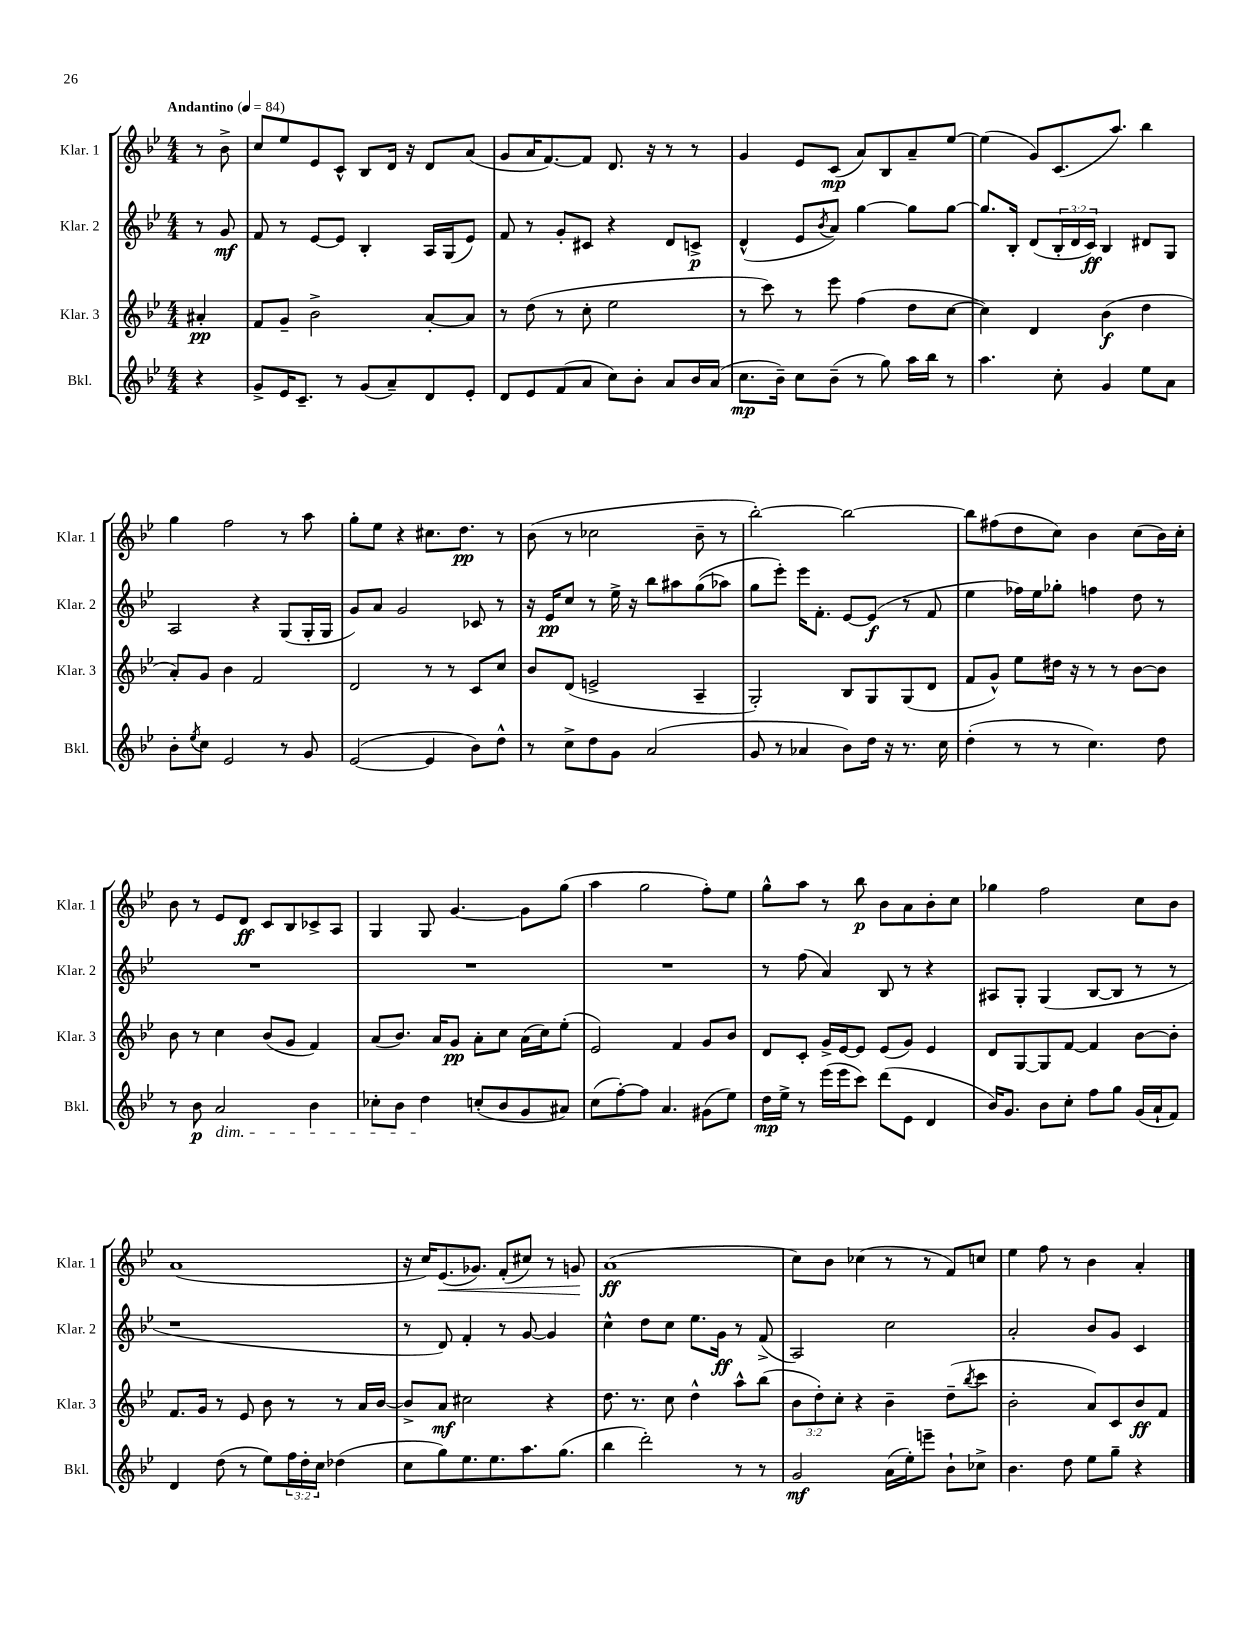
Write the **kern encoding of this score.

**kern	**kern	**kern	**kern
*staff4	*staff3	*staff2	*staff1
*clefG2	*clefG2	*clefG2	*clefG2
*k[b-e-]	*k[b-e-]	*k[b-e-]	*k[b-e-]
*M4/4	*M4/4	*M4/4	*M4/4
*MM84	*MM84	*MM84	*MM84
4r	4a#'	8r	8r
.	.	8g	8b-^
=	=	=	=
8g^	8f	8f	8cc
16e-	8g~	8r	8ee-
8.c~	.	.	.
.	2b-^	[8e-	8e-
8r	.	8e-]	8c^^
(8g	.	4B-'	8B-
8a~)	.	.	16d
.	.	.	16r
8d	[8a'	16A	8d
.	.	(16G	.
8e-'	8a]	8e-)	(8a
=	=	=	=
8d	8r	8f	8g
8e-	(8dd	8r	16a
.	.	.	[8.f)
(8f	8r	8g'	.
8a	8cc'	8c#	8f]
8cc)	2ee-	4r	8.d
8b-'	.	.	.
.	.	.	16r
8a	.	8d	8r
16b-	.	8c^	8r
(16a	.	.	.
=	=	=	=
8.cc	8r	(4d^^	4g
.	8ccc)	.	.
16b-~)	.	.	.
8cc	8r	8e-	8e-
.	.	8qb-	.
(8b-~	8eee-	8a)	(8c
8r	(4ff	[4gg	8a)
8gg)	.	.	8B-
16aa	8dd	8gg]	8a~
16bb-	.	.	.
8r	[8cc	[8gg	[8ee-
=	=	=	=
4.aa	4cc])	8.gg]	(4ee-]
.	.	16B-'	.
.	4d	(8d	8g)
8cc'	.	24B-'	(8.c
.	.	24d	.
.	.	24c)	.
4g	(4b-	4B-	.
.	.	.	8.aa)
8ee-	4dd	8d#	4bb-
8a	.	8G	.
=	=	=	=
8b-'	8a')	2A	4gg
8qee-	.	.	.
8cc	8g	.	.
2e-	4b-	.	2ff
.	2f	4r	.
8r	.	(8G	8r
8g	.	16G'	8aa
.	.	16G	.
=	=	=	=
([2e-	2d	8g)	8gg'
.	.	8a	8ee-
.	.	2g	4r
4e-]	8r	.	8.cc#
.	8r	.	.
.	.	.	8.dd
8b-)	8c	8c-	.
8dd^^	8cc	8r	8r
=	=	=	=
8r	8b-	16r	(8b-
.	.	16e-	.
8cc^	(8d	8cc	8r
8dd	2e^	8r	2cc-
8g	.	16ee-^	.
.	.	16r	.
(2a	.	8bb-	.
.	.	8aa#	.
.	4A~	&((8gg	8b-~
.	.	8aa-)	8r
=	=	=	=
8g	2G')	8gg	[2bb-')
8r	.	8eee-'&)	.
4a-	.	16eee-	.
.	.	8.f'	.
8b-)	8B-	[8e-	2bb-_
16dd	8G	(8e-]	.
16r	.	.	.
8.r	(8G	8r	.
.	8d	8f	.
16cc	.	.	.
=	=	=	=
(4dd'	8f	4ee-	8bb-]
.	8g^^)	.	(8ff#
8r	8ee-	16ff-)	8dd
.	.	16ee-	.
8r	16dd#	8gg-'	8cc)
.	16r	.	.
4.cc)	8r	4ff	4b-
.	8r	.	.
.	[8b-	8dd	(8cc
8dd	8b-]	8r	16b-)
.	.	.	16cc'
=	=	=	=
8r	8b-	1r	8b-
8b-	8r	.	8r
2a	4cc	.	8e-
.	.	.	8d
.	(8b-	.	8c
.	8g	.	8B-
4b-	4f)	.	8c-^
.	.	.	8A
=	=	=	=
8cc-'	(8a	1r	4G
8b-	8.b-)	.	.
4dd	.	.	8G
.	16a	.	.
.	8g	.	[4.g
(8cc'	8a'	.	.
8b-	8cc	.	.
8g	(16a	.	8g]
.	16cc)	.	.
8a#)	(8ee-'	.	(8gg
=	=	=	=
(8cc	2e-)	1r	4aa
[8ff')	.	.	.
8ff]	.	.	2gg
4.a	.	.	.
.	4f	.	.
(8g#	8g	.	8ff')
8ee-)	8b-	.	8ee-
=	=	=	=
16dd	8d	8r	8gg^^
16ee-^	.	.	.
8r	8c'	(8ff	8aa
(16eee-	16g^	4a)	8r
16eee-	[16e-	.	.
8ccc)	8e-]	.	8bb-
(8ddd	(8e-	8B-	8b-
8e-	8g)	8r	8a
4d	4e-	4r	8b-'
.	.	.	8cc
=	=	=	=
16b-)	8d	8A#	4gg-
8.g	.	.	.
.	[8G	8G'	.
8b-	8G]	(4G	2ff
8cc'	[8f	.	.
8ff	4f]	[8B-	.
8gg	.	8B-]	.
(16g	[8b-	8r	8cc
16a`	.	.	.
8f)	8b-']	8r	8b-
=	=	=	=
4d	8.f	1r	(1a
.	16g	.	.
(8dd	8r	.	.
8r	8e-	.	.
8ee-)	8b-	.	.
24ff	8r	.	.
24dd'	.	.	.
24cc	.	.	.
(4dd-	8r	.	.
.	16a	.	.
.	[16b-	.	.
=	=	=	=
8cc	8b-^]	8r	16r
.	.	.	16cc)
8gg)	8a	8d)	(8.e-
8.ee-	2cc#	4f'	.
.	.	.	8.g-)
8.ee-	.	.	.
.	.	8r	(8f'
8.aa	.	[8g	8cc#)
.	4r	4g]	8r
(8.gg	.	.	.
.	.	.	8g
=	=	=	=
4bb-	8.dd	4cc^^	(1a
.	8.r	.	.
2ddd')	.	8dd	.
.	8cc	8cc	.
.	4dd^^	8.ee-	.
.	.	16g	.
8r	8aa^^	8r	.
8r	(8bb-	(8f^	.
=	=	=	=
2g	12b-	2A)	8cc)
.	12dd')	.	.
.	.	.	8b-
.	12cc'	.	.
.	4r	.	(4cc-
(16a	4b-~	2cc	8r
16ee-')	.	.	.
8eee~	.	.	8r
8b-`	(8dd~	.	8f)
.	8qbb-	.	.
8cc-^	8ccc	.	8cc
=	=	=	=
4.b-	2b-'	2a'	4ee-
.	.	.	8ff
8dd	.	.	8r
8ee-	8a)	8b-	4b-
8gg~	8c	8g	.
4r	8b-	4c	4a'
.	8f	.	.
==	==	==	==
*-	*-	*-	*-
